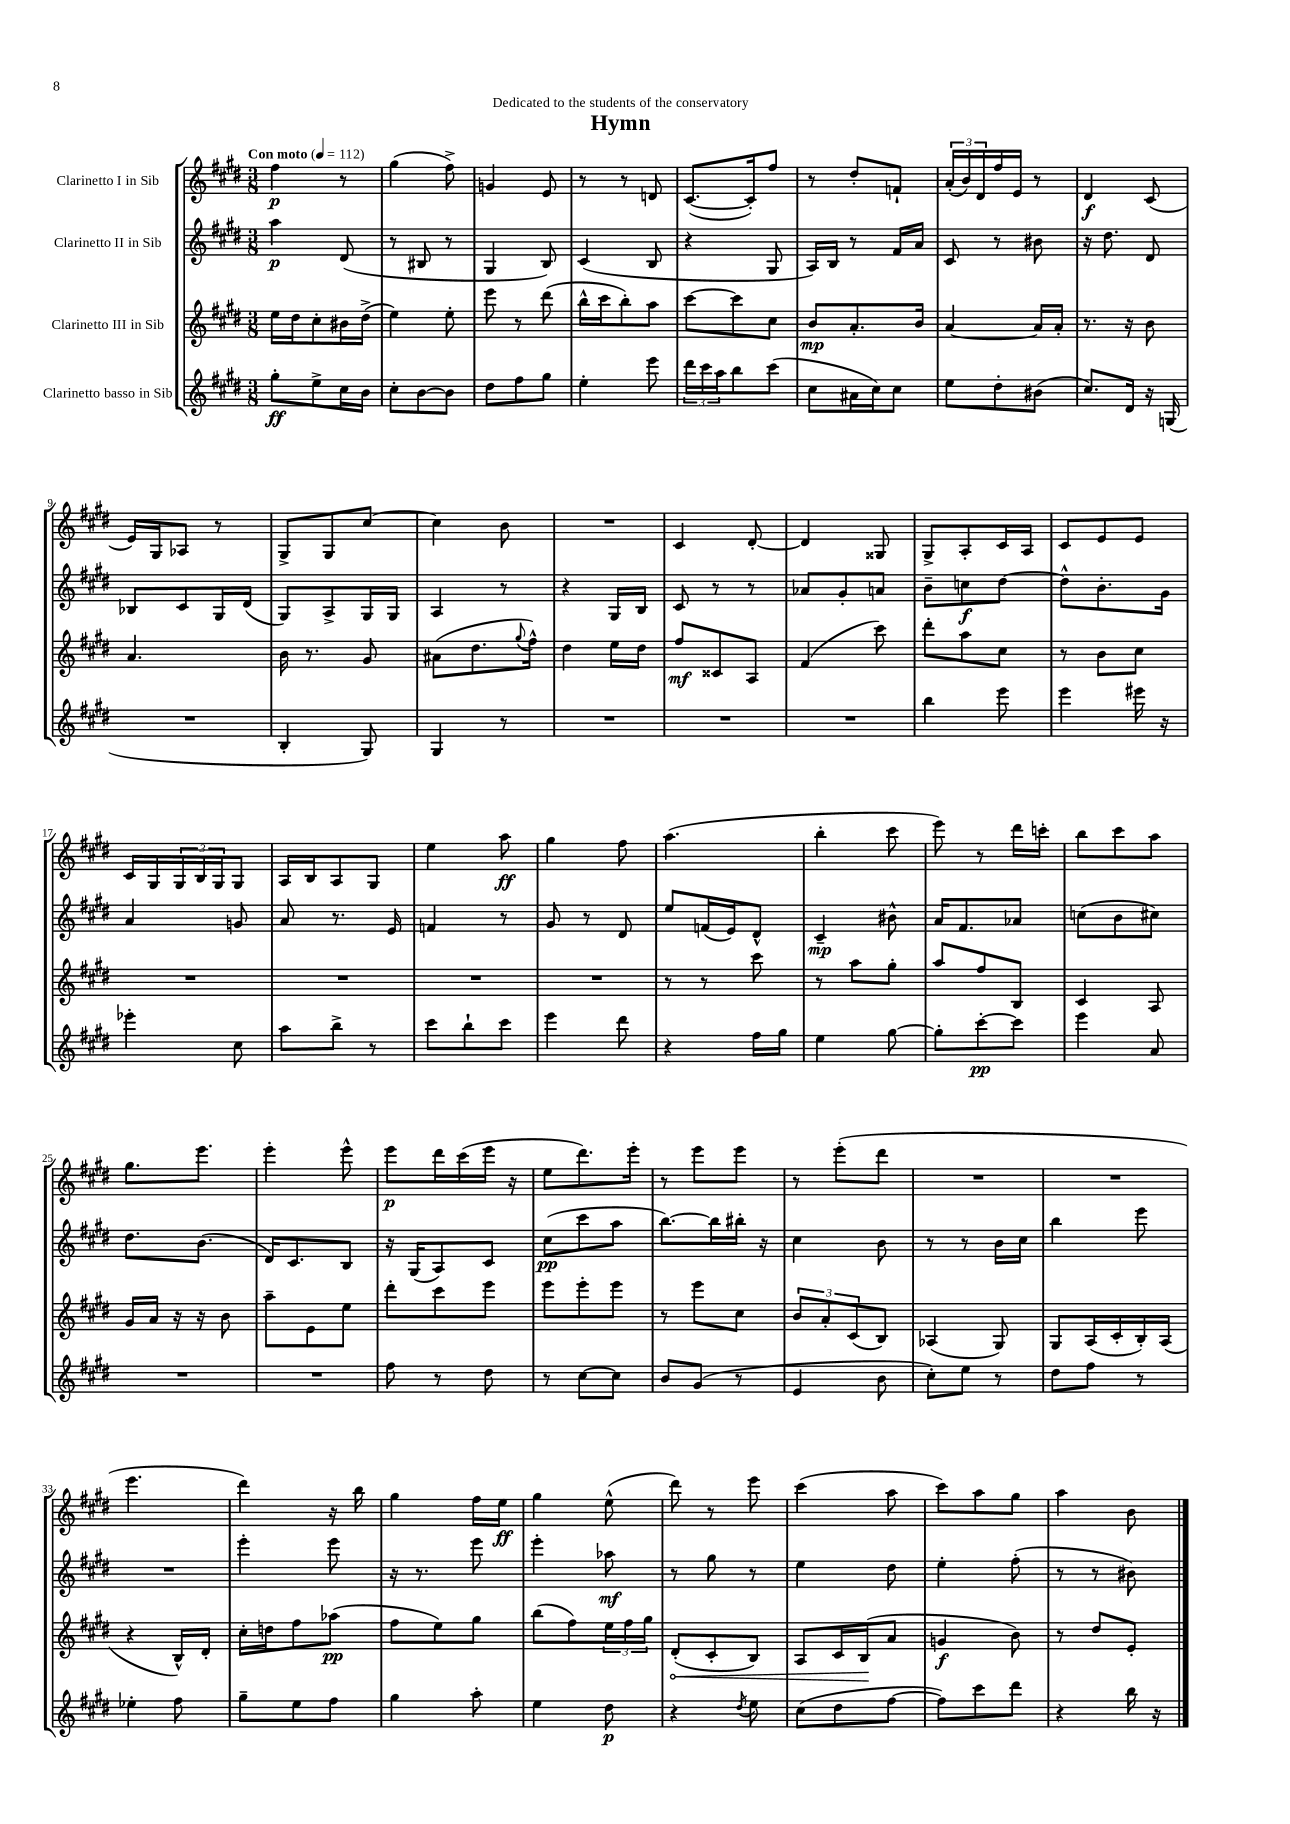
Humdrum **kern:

**kern	**dynam	**kern	**dynam	**kern	**dynam	**kern	**dynam
*part4	*part4	*part3	*part3	*part2	*part2	*part1	*part1
*staff4	*staff4	*staff3	*staff3	*staff2	*staff2	*staff1	*staff1
*I"Clarinetto basso in Sib	*	*I"Clarinetto III in Sib	*	*I"Clarinetto II in Sib	*	*I"Clarinetto I in Sib	*
*clefG2	*	*clefG2	*	*clefG2	*	*clefG2	*
*k[f#c#g#d#]	*	*k[f#c#g#d#]	*	*k[f#c#g#d#]	*	*k[f#c#g#d#]	*
*M3/8	*	*M3/8	*	*M3/8	*	*M3/8	*
*MM112	*	*MM112	*	*MM112	*	*MM112	*
=1	=1	=1	=1	=1	=1	=1	=1
!	!	!	!	!	!	!LO:TX:a:B:t=Con moto	!
8gg#'\L	ff	16ee\LL	.	4aa\	p	4ff#\	p
.	.	16dd#\J	.	.	.	.	.
8ee^\	.	8cc#'\	.	.	.	.	.
16cc#\L	.	16b#X\L	.	(8d#/	.	8r	.
16b\JJ	.	(16dd#^\JJ	.	.	.	.	.
=2	=2	=2	=2	=2	=2	=2	=2
8cc#'\L	.	4ee\)	.	8r	.	(4gg#\	.
[8b\	.	.	.	8B#X/	.	.	.
8b\J]	.	8ee'\	.	8r	.	8ff#^\)	.
=3	=3	=3	=3	=3	=3	=3	=3
8dd#\L	.	8eee\	.	4G#/	.	4gn/	.
8ff#\	.	8r	.	.	.	.	.
8gg#\J	.	(8ddd#\	.	8B/)	.	8e/	.
=4	=4	=4	=4	=4	=4	=4	=4
4ee'\	.	16bb^^\LL	.	(4c#/	.	8r	.
.	.	16ccc#\J	.	.	.	.	.
.	.	8bb'\)	.	.	.	8r	.
8eee\	.	8aa\J	.	8B/	.	8dn/	.
=5	=5	=5	=5	=5	=5	=5	=5
24ddd#\LL	.	[8ccc#\L	.	4r	.	([8.c#/L	.
24ccc#\	.	.	.	.	.	.	.
24aa\J	.	.	.	.	.	.	.
8bb\	.	8ccc#\]	.	.	.	.	.
.	.	.	.	.	.	16c#'/k])	.
(8ccc#\J	.	8cc#\J	.	8G#/	.	8ff#/J	.
=6	=6	=6	=6	=6	=6	=6	=6
8cc#\L	.	8b/L	mp	16A/LL)	.	8r	.
.	.	.	.	16B/JJ	.	.	.
16a#X\L	.	8.a'/	.	8r	.	8dd#'/L	.
16cc#\J)	.	.	.	.	.	.	.
8cc#\J	.	.	.	16f#/LL	.	8fn`/J	.
.	.	16b/Jk	.	16a/JJ	.	.	.
=7	=7	=7	=7	=7	=7	=7	=7
8ee\L	.	[4a/	.	8c#/	.	(24a'/LL	.
.	.	.	.	.	.	24b/)	.
.	.	.	.	.	.	24d#/	.
8dd#'\	.	.	.	8r	.	16ff#/	.
.	.	.	.	.	.	16e/JJ	.
(8b#X\J	.	16a/LL]	.	8b#X\	.	8r	.
.	.	16a'/JJ	.	.	.	.	.
=8	=8	=8	=8	=8	=8	=8	=8
8.cc#/L)	.	8.r	.	16r	.	4d#/	f
.	.	.	.	8.dd#\	.	.	.
16d#/Jk	.	16r	.	.	.	.	.
16r	.	8b\	.	8d#/	.	(8c#/	.
(16Gn/	.	.	.	.	.	.	.
!!LO:LB:g=z
=9	=9	=9	=9	=9	=9	=9	=9
4.r	.	4.a/	.	8B-X/L	.	16e/LL)	.
.	.	.	.	.	.	16G#/J	.
.	.	.	.	8c#/	.	8A-X/J	.
.	.	.	.	16G#/L	.	8r	.
.	.	.	.	(16d#/JJ	.	.	.
=10	=10	=10	=10	=10	=10	=10	=10
4B'/	.	16b\	.	8G#/L)	.	8G#^/L	.
.	.	8.r	.	.	.	.	.
.	.	.	.	8A^/	.	8G#/	.
8G#/)	.	8g#/	.	16G#/L	.	[8cc#/J	.
.	.	.	.	16G#/JJ	.	.	.
=11	=11	=11	=11	=11	=11	=11	=11
4G#/	.	(8a#X\L	.	4A/	.	4cc#\]	.
.	.	8.dd#\	.	.	.	.	.
8r	.	.	.	8r	.	8b\	.
.	.	8qqgg#/	.	.	.	.	.
.	.	16ff#^^\Jk)	.	.	.	.	.
=12	=12	=12	=12	=12	=12	=12	=12
4.r	.	4dd#\	.	4r	.	4.r	.
.	.	16ee\LL	.	16G#/LL	.	.	.
.	.	16dd#\JJ	.	16B/JJ	.	.	.
=13	=13	=13	=13	=13	=13	=13	=13
4.r	.	8ff#/L	mf	8c#/	.	4c#/	.
.	.	8c##X/	.	8r	.	.	.
.	.	8A/J	.	8r	.	[8d#'/	.
=14	=14	=14	=14	=14	=14	=14	=14
4.r	.	(4f#/	.	8a-X/L	.	4d#/]	.
.	.	.	.	8g#'/	.	.	.
.	.	8ccc#\)	.	8an/J	.	8G##X/	.
=15	=15	=15	=15	=15	=15	=15	=15
4bb\	.	8ddd#'\L	.	8b~\L	.	8G#^/L	.
.	.	8aa\	.	8ccn\	f	8A'/	.
8eee\	.	8cc#\J	.	[8dd#\J	.	16c#/L	.
.	.	.	.	.	.	16A/JJ	.
=16	=16	=16	=16	=16	=16	=16	=16
4eee\	.	8r	.	8dd#^^\L]	.	8c#/L	.
.	.	8b\L	.	8.b'\	.	8e/	.
16eee#X\	.	8cc#\J	.	.	.	8e/J	.
16r	.	.	.	16g#\Jk	.	.	.
!!LO:LB:g=z
=17	=17	=17	=17	=17	=17	=17	=17
4eee-X'\	.	4.r	.	4a/	.	16c#/LL	.
.	.	.	.	.	.	16G#/	.
.	.	.	.	.	.	24G#/	.
.	.	.	.	.	.	24B/	.
.	.	.	.	.	.	24G#/J	.
8cc#\	.	.	.	8gn/	.	8G#/J	.
=18	=18	=18	=18	=18	=18	=18	=18
8aa\L	.	4.r	.	8a/	.	16A/LL	.
.	.	.	.	.	.	16B/J	.
8bb^\J	.	.	.	8.r	.	8A/	.
8r	.	.	.	.	.	8G#/J	.
.	.	.	.	16e/	.	.	.
=19	=19	=19	=19	=19	=19	=19	=19
8ccc#\L	.	4.r	.	4fn/	.	4ee\	.
8bb`\	.	.	.	.	.	.	.
8ccc#\J	.	.	.	8r	.	8aa\	ff
=20	=20	=20	=20	=20	=20	=20	=20
4eee\	.	4.r	.	8g#/	.	4gg#\	.
.	.	.	.	8r	.	.	.
8ddd#\	.	.	.	8d#/	.	8ff#\	.
=21	=21	=21	=21	=21	=21	=21	=21
4r	.	8r	.	8ee/L	.	(4.aa\	.
.	.	8r	.	(16fn/L	.	.	.
.	.	.	.	16e/J)	.	.	.
16ff#\LL	.	8ccc#\	.	8d#^^/J	.	.	.
16gg#\JJ	.	.	.	.	.	.	.
=22	=22	=22	=22	=22	=22	=22	=22
4ee\	.	8r	.	4c#~/	mp	4bb'\	.
.	.	8aa\L	.	.	.	.	.
[8gg#\	.	8gg#'\J	.	8b#X^^\	.	8ccc#\	.
=23	=23	=23	=23	=23	=23	=23	=23
8gg#'\L]	.	8aa/L	.	16a/KL	.	8eee\)	.
.	.	.	.	8.f#/	.	.	.
[8ccc#'\	pp	8ff#/	.	.	.	8r	.
8ccc#\J]	.	8B/J	.	8a-X/J	.	16ddd#\LL	.
.	.	.	.	.	.	16cccn'\JJ	.
=24	=24	=24	=24	=24	=24	=24	=24
4eee\	.	4c#/	.	(8ccn\L	.	8bb\L	.
.	.	.	.	8b\	.	8ccc#\	.
8a/	.	8A/	.	8cc#X\J)	.	8aa\J	.
!!LO:LB:g=z
=25	=25	=25	=25	=25	=25	=25	=25
4.r	.	16g#/LL	.	8.dd#\L	.	8.gg#\L	.
.	.	16a/JJ	.	.	.	.	.
.	.	16r	.	.	.	.	.
.	.	16r	.	(8.b\J	.	8.eee\J	.
.	.	8b\	.	.	.	.	.
=26	=26	=26	=26	=26	=26	=26	=26
4.r	.	8aa~\L	.	16d#/KL)	.	4eee'\	.
.	.	.	.	8.c#/	.	.	.
.	.	8e\	.	.	.	.	.
.	.	8ee\J	.	8B/J	.	8eee^^\	.
=27	=27	=27	=27	=27	=27	=27	=27
8ff#\	.	8ddd#'\L	.	16r	.	8eee\L	p
.	.	.	.	(16G#/KL	.	.	.
8r	.	8ccc#\	.	8A/)	.	16ddd#\L	.
.	.	.	.	.	.	(16ccc#\	.
8dd#\	.	8eee\J	.	8c#/J	.	16eee\JJ	.
.	.	.	.	.	.	16r	.
=28	=28	=28	=28	=28	=28	=28	=28
8r	.	8eee\L	.	(8cc#\L	pp	8ee\L	.
[8cc#\L	.	8eee'\	.	8ccc#\	.	8.ddd#\)	.
8cc#\J]	.	8eee\J	.	8aa\J	.	.	.
.	.	.	.	.	.	16eee'\Jk	.
=29	=29	=29	=29	=29	=29	=29	=29
8b/L	.	8r	.	[8.bb\L)	.	8r	.
(8g#/J	.	8eee\L	.	.	.	8eee\L	.
.	.	.	.	16bb\L]	.	.	.
8r	.	8cc#\J	.	16bb#X'\JJ	.	8eee\J	.
.	.	.	.	16r	.	.	.
=30	=30	=30	=30	=30	=30	=30	=30
4e/	.	12b/L	.	4cc#\	.	8r	.
.	.	12a'/	.	.	.	.	.
.	.	.	.	.	.	(8eee'\L	.
.	.	(12c#/	.	.	.	.	.
8b\	.	8B/J)	.	8b\	.	8ddd#\J	.
=31	=31	=31	=31	=31	=31	=31	=31
8cc#'\L)	.	(4A-X/	.	8r	.	4.r	.
8ee\J	.	.	.	8r	.	.	.
8r	.	8G#/)	.	16b\LL	.	.	.
.	.	.	.	16cc#\JJ	.	.	.
=32	=32	=32	=32	=32	=32	=32	=32
8dd#\L	.	8G#/L	.	4bb\	.	4.r	.
8ff#\J	.	(16A/L	.	.	.	.	.
.	.	16c#'/	.	.	.	.	.
8r	.	16B'/)	.	8eee\	.	.	.
.	.	(16A/JJ	.	.	.	.	.
!!LO:LB:g=z
=33	=33	=33	=33	=33	=33	=33	=33
4ee-X'\	.	4r	.	4.r	.	4.eee\	.
8ff#\	.	16B^^/LL)	.	.	.	.	.
.	.	16d#'/JJ	.	.	.	.	.
=34	=34	=34	=34	=34	=34	=34	=34
8gg#~\L	.	16cc#'\LL	.	4eee'\	.	4ddd#\)	.
.	.	16ddn\J	.	.	.	.	.
8ee\	.	8ff#\	.	.	.	.	.
8ff#\J	.	(8aa-X\J	pp	8eee\	.	16r	.
.	.	.	.	.	.	16bb\	.
=35	=35	=35	=35	=35	=35	=35	=35
4gg#\	.	8ff#\L	.	16r	.	4gg#\	.
.	.	.	.	8.r	.	.	.
.	.	8ee\)	.	.	.	.	.
8aa'\	.	8gg#\J	.	8eee\	.	16ff#\LL	.
.	.	.	.	.	.	16ee\JJ	ff
=36	=36	=36	=36	=36	=36	=36	=36
4ee\	.	(8bb\L	.	4eee'\	.	4gg#\	.
.	.	8ff#\)	.	.	.	.	.
8dd#\	p	24ee\L	.	8aa-X\	mf	(8ee^^\	.
.	.	24ff#\	.	.	.	.	.
.	.	24gg#\JJ	.	.	.	.	.
=37	=37	=37	=37	=37	=37	=37	=37
!	!	!	!LO:HP:b	!	!	!	!
4r	.	(8d#'/L	<	8r	.	8ddd#\)	.
.	.	8c#'/	.	8gg#\	.	8r	.
8qdd#/	.	.	.	.	.	.	.
8ee\	.	8B/J)	.	8r	.	8eee\	.
=38	=38	=38	=38	=38	=38	=38	=38
(8cc#\L	.	8A/L	.	4ee\	.	(4ccc#\	.
8dd#\	.	16c#/L	.	.	.	.	.
.	.	(16B/J	.	.	.	.	.
[8ff#\J	.	8a/J	[	8dd#\	.	8aa\	.
=39	=39	=39	=39	=39	=39	=39	=39
8ff#\L])	.	4gn/	f	4ee'\	.	8ccc#\L)	.
8ccc#\	.	.	.	.	.	8aa\	.
8ddd#\J	.	8b\)	.	(8ff#'\	.	8gg#\J	.
=40	=40	=40	=40	=40	=40	=40	=40
4r	.	8r	.	8r	.	4aa\	.
.	.	8dd#/L	.	8r	.	.	.
16bb\	.	8e'/J	.	8b#X\)	.	8b\	.
16r	.	.	.	.	.	.	.
==	==	==	==	==	==	==	==
*-	*-	*-	*-	*-	*-	*-	*-
